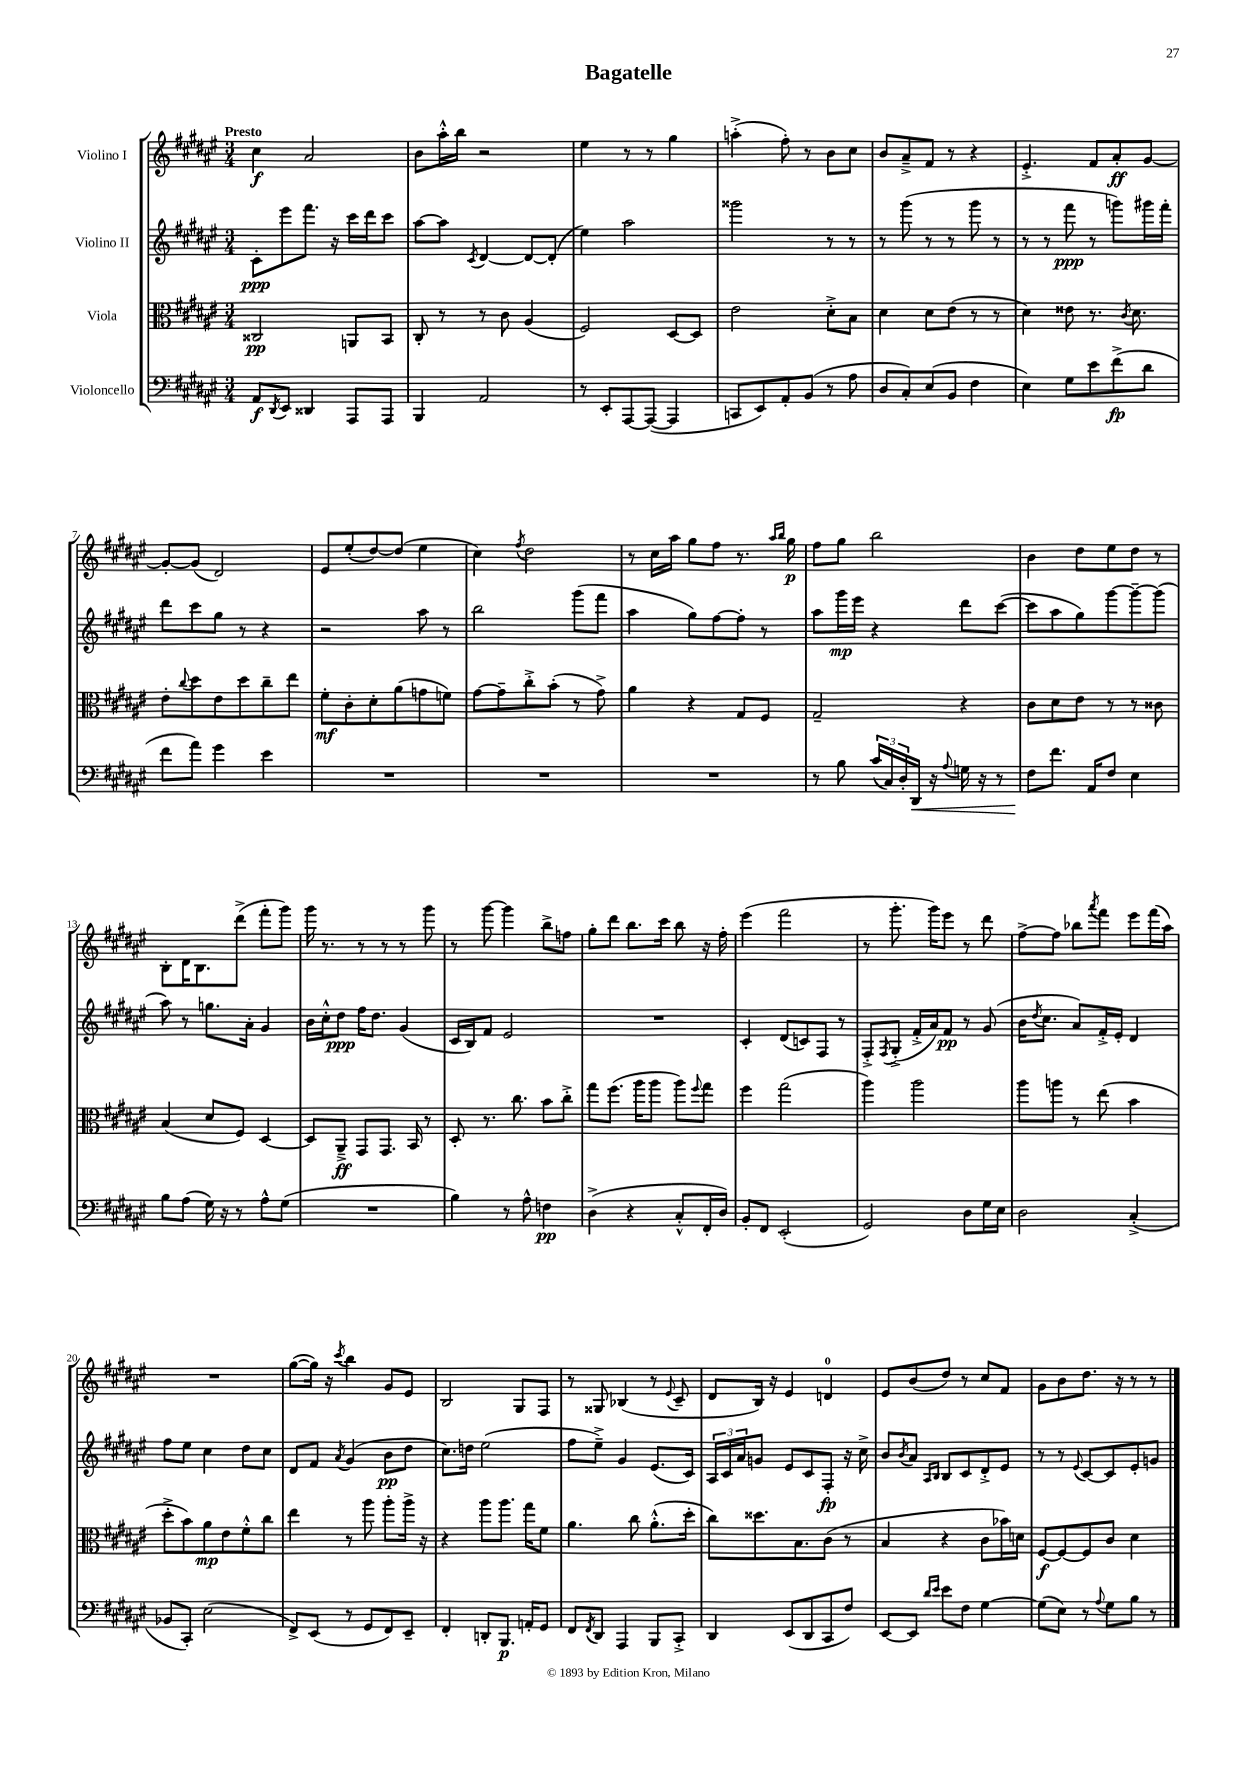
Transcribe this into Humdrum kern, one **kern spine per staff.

**kern	**dynam	**kern	**dynam	**kern	**dynam	**kern	**dynam
*part4	*part4	*part3	*part3	*part2	*part2	*part1	*part1
*staff4	*staff4	*staff3	*staff3	*staff2	*staff2	*staff1	*staff1
*I"Violoncello	*	*I"Viola	*	*I"Violino II	*	*I"Violino I	*
*clefF4	*	*clefC3	*	*clefG2	*	*clefG2	*
*k[f#c#g#d#a#e#]	*	*k[f#c#g#d#a#e#]	*	*k[f#c#g#d#a#e#]	*	*k[f#c#g#d#a#e#]	*
*M3/4	*	*M3/4	*	*M3/4	*	*M3/4	*
=1	=1	=1	=1	=1	=1	=1	=1
!	!	!	!	!	!	!LO:TX:a:B:t=Presto	!
8AA#/L	f	2C##X/	pp	8c#'\L	ppp	4cc#\	f
8qDD#/	.	.	.	.	.	.	.
8EE#/J	.	.	.	8eee#\	.	.	.
4DD##X/	.	.	.	8.fff#\J	.	2a#/	.
.	.	.	.	16r	.	.	.
8AAA#/L	.	8AAn/L	.	16ccc#\LL	.	.	.
.	.	.	.	16ddd#\J	.	.	.
8AAA#/J	.	8BB/J	.	8ccc#\J	.	.	.
=2	=2	=2	=2	=2	=2	=2	=2
4BBB/	.	8C#'/	.	[8aa#\L	.	8b\L	.
.	.	8r	.	8aa#\J]	.	16aa#'^^\L	.
.	.	.	.	.	.	16bb\JJ	.
.	.	.	.	8qc#/	.	.	.
2AA#/	.	8r	.	[4d#/	.	2r	.
.	.	8c#\	.	.	.	.	.
.	.	(4A#/	.	8d#/L_	.	.	.
.	.	.	.	(8d#'/J]	.	.	.
=3	=3	=3	=3	=3	=3	=3	=3
8r	.	2F#/)	.	4ee#\)	.	4ee#\	.
8EE#'/L	.	.	.	.	.	.	.
[8AAA#/	.	.	.	2aa#\	.	8r	.
(8AAA#/J_	.	.	.	.	.	8r	.
4AAA#/]	.	[8D#/L	.	.	.	4gg#\	.
.	.	8D#/J]	.	.	.	.	.
=4	=4	=4	=4	=4	=4	=4	=4
8CCn/L	.	2e#\	.	2ggg##X\	.	(4aan'^\	.
8EE#/)	.	.	.	.	.	.	.
8AA#'/	.	.	.	.	.	8ff#'\)	.
(8BB/J	.	.	.	.	.	8r	.
8r	.	8d#'^\L	.	8r	.	8b\L	.
8A#\	.	8B\J	.	8r	.	8cc#\J	.
=5	=5	=5	=5	=5	=5	=5	=5
8D#/L	.	4d#\	.	8r	.	8b/L	.
8C#'/)	.	.	.	(8ggg#\	.	8a#~^/	.
(8E#/	.	8d#\L	.	8r	.	8f#/J	.
8BB/J	.	(8e#\J	.	8r	.	8r	.
4F#\	.	8r	.	8ggg#\	.	4r	.
.	.	8r	.	8r	.	.	.
=6	=6	=6	=6	=6	=6	=6	=6
4E#\)	.	4d#\)	.	8r	.	4.e#'^/	.
.	.	.	.	8r	.	.	.
8G#\L	.	8e##X\	.	8fff#\	ppp	.	.
8e#\	.	8.r	.	8r	.	8f#/L	.
(8f#^\	fp	.	.	8gggn\L)	.	8a#'/	ff
.	.	8qc#/	.	.	.	.	.
.	.	8.d#\	.	.	.	.	.
8d#\J	.	.	.	16ggg#X\L	.	[8g#/J	.
.	.	.	.	16fff#'\JJ	.	.	.
!!LO:LB:g=z
=7	=7	=7	=7	=7	=7	=7	=7
8f#\L	.	8e#'\L	.	8ddd#\L	.	8g#'/L_	.
.	.	8qqcc#/	.	.	.	.	.
8a#\J)	.	8dd#\	.	8ccc#\	.	(8g#/J]	.
4g#\	.	8e#\	.	8gg#\J	.	2d#/)	.
.	.	8dd#\	.	8r	.	.	.
4e#\	.	8cc#~\	.	4r	.	.	.
.	.	8ee#\J	.	.	.	.	.
=8	=8	=8	=8	=8	=8	=8	=8
2.r	.	8f#'\L	mf	2r	.	8e#/L	.
.	.	8c#'\	.	.	.	(8ee#'/	.
.	.	8d#'\	.	.	.	[8dd#/)	.
.	.	(8a#\	.	.	.	(8dd#/J]	.
.	.	8gn\	.	8aa#\	.	4ee#\	.
.	.	8fn\J)	.	8r	.	.	.
=9	=9	=9	=9	=9	=9	=9	=9
2.r	.	[8g#\L	.	2bb\	.	4cc#\)	.
.	.	8g#~\]	.	.	.	.	.
.	.	.	.	.	.	8qff#/	.
.	.	8cc#'^\	.	.	.	2dd#\	.
.	.	(8b'\J	.	.	.	.	.
.	.	8r	.	(8ggg#\L	.	.	.
.	.	8g#^\)	.	8fff#\J	.	.	.
=10	=10	=10	=10	=10	=10	=10	=10
2.r	.	4a#\	.	4aa#\	.	8r	.
.	.	.	.	.	.	16cc#\LL	.
.	.	.	.	.	.	16aa#\JJ	.
.	.	4r	.	8gg#\L)	.	8gg#\L	.
.	.	.	.	[8ff#\	.	8ff#\J	.
.	.	8G#/L	.	8ff#'\J]	.	8.r	.
.	.	8F#/J	.	8r	.	.	.
.	.	.	.	.	.	16qqaa#/LL	.
.	.	.	.	.	.	16qqbb/JJ	.
.	.	.	.	.	.	16gg#\	p
=11	=11	=11	=11	=11	=11	=11	=11
8r	.	2G#~/	.	8aa#\L	.	8ff#\L	.
8B\	.	.	.	16ggg#\L	mp	8gg#\J	.
.	.	.	.	16eee#\JJ	.	.	.
(24c#/LL	.	.	.	4r	.	2bb\	.
24C#/)	.	.	.	.	.	.	.
24D#'/	.	.	.	.	.	.	.
!	!LO:HP:b	!	!	!	!	!	!
16DD#/JJ	<	.	.	.	.	.	.
16r	.	.	.	.	.	.	.
8qqA#/	.	.	.	.	.	.	.
16Gn\	.	4r	.	8ddd#\L	.	.	.
16r	.	.	.	.	.	.	.
8r	.	.	.	([8ccc#\J	.	.	.
=12	=12	=12	=12	=12	=12	=12	=12
8F#\L	.	8c#\L	.	8ccc#\L]	.	4b\	.
8.f#\J	[	8d#\	.	8aa#\	.	.	.
.	.	8e#\J	.	8gg#\)	.	8dd#\L	.
16AA#/KL	.	.	.	.	.	.	.
8F#/J	.	8r	.	[8ggg#\	.	8ee#\	.
4E#\	.	8r	.	8ggg#~\_	.	8dd#\J	.
.	.	8c##X\	.	(8ggg#\J]	.	8r	.
!!LO:LB:g=z
=13	=13	=13	=13	=13	=13	=13	=13
8B\L	.	(4B/	.	8aa#\)	.	8B'\L	.
(8A#\J	.	.	.	8r	.	16d#\K	.
.	.	.	.	.	.	8.B\	.
16G#\)	.	8d#/L	.	8.ggn\L	.	.	.
16r	.	.	.	.	.	.	.
8r	.	8F#/J)	.	.	.	(8ddd#^\J	.
.	.	.	.	16a#'\Jk	.	.	.
8A#^^\L	.	[4D#/	.	4g#/	.	8fff#'\L	.
(8G#\J	.	.	.	.	.	8ggg#\J)	.
=14	=14	=14	=14	=14	=14	=14	=14
2.r	.	8D#/L]	.	16b\LL	.	16ggg#\	.
.	.	.	.	16cc#'^^\J	.	8.r	.
.	.	8AA#~^/J	ff	8dd#\J	ppp	.	.
.	.	8GG#/L	.	16ff#\KL	.	8r	.
.	.	.	.	8.dd#\J	.	.	.
.	.	8.GG#/J	.	.	.	8r	.
.	.	.	.	(4g#/	.	8r	.
.	.	16BB/	.	.	.	.	.
.	.	8r	.	.	.	8ggg#\	.
=15	=15	=15	=15	=15	=15	=15	=15
4B\)	.	8D#'/	.	16c#/LL	.	8r	.
.	.	.	.	16B/J)	.	.	.
.	.	8.r	.	8f#/J	.	[8ggg#\	.
8r	.	.	.	2e#/	.	4ggg#\]	.
.	.	8.cc#\	.	.	.	.	.
8A#^^\	.	.	.	.	.	.	.
4Fn\	pp	8b\L	.	.	.	8bb^\L	.
.	.	8cc#'^\J	.	.	.	8ffn\J	.
=16	=16	=16	=16	=16	=16	=16	=16
(4D#^\	.	8gg#\L	.	2.r	.	8gg#'\L	.
.	.	(8.ff#\J	.	.	.	8ddd#\J	.
4r	.	.	.	.	.	8.bb\L	.
.	.	16aa#\KL	.	.	.	.	.
.	.	8aa#\J	.	.	.	.	.
.	.	.	.	.	.	16ccc#\Jk	.
8C#'^^/L	.	8aa#\L)	.	.	.	8bb\	.
.	.	8qqff#/	.	.	.	.	.
16FF#'/L	.	8gg#\J	.	.	.	16r	.
16D#/JJ)	.	.	.	.	.	16ff#'\	.
=17	=17	=17	=17	=17	=17	=17	=17
8BB'/L	.	4ff#\	.	4c#'/	.	(4eee#\	.
8FF#/J	.	.	.	.	.	.	.
(2EE#'/	.	(2gg#\	.	(8d#/L	.	2fff#\	.
.	.	.	.	8cn/)	.	.	.
.	.	.	.	8F#/J	.	.	.
.	.	.	.	8r	.	.	.
=18	=18	=18	=18	=18	=18	=18	=18
2GG#/)	.	4aa#\)	.	8F#'^/L	.	8r	.
.	.	.	.	8qF#/	.	.	.
.	.	.	.	(8G#'^/J	.	8.ggg#'\	.
.	.	2aa#\	.	16f#'^/LL	.	.	.
.	.	.	.	16a#/J)	.	16ggg#\KL)	.
.	.	.	.	8f#/J	pp	8eee#\J	.
8D#\L	.	.	.	8r	.	8r	.
16G#\L	.	.	.	(8g#/	.	8ddd#\	.
16E#\JJ	.	.	.	.	.	.	.
=19	=19	=19	=19	=19	=19	=19	=19
2D#\	.	8aa#\L	.	16b\KL	.	[8ff#^\L	.
.	.	.	.	8qdd#/	.	.	.
.	.	.	.	8.cc#\J	.	.	.
.	.	8aan\J	.	.	.	8ff#\J]	.
.	.	8r	.	8a#/L)	.	8bb-X\L	.
.	.	.	.	.	.	8qaaa#/	.
.	.	(8ee#\	.	16f#'^/L	.	8fff#\J	.
.	.	.	.	16e#'/JJ	.	.	.
(4C#'^/	.	4b\	.	4d#/	.	8eee#\L	.
.	.	.	.	.	.	(16fff#\L	.
.	.	.	.	.	.	16aa#\JJ)	.
!!LO:LB:g=z
=20	=20	=20	=20	=20	=20	=20	=20
8BB-X/L	.	8dd#'^\L	.	8ff#\L	.	2.r	.
8CC#'/J)	.	8b\)	.	8ee#\J	.	.	.
(2E#\	.	8a#\	mp	4cc#\	.	.	.
.	.	8e#\	.	.	.	.	.
.	.	8f#'^^\	.	8dd#\L	.	.	.
.	.	8cc#\J	.	8cc#\J	.	.	.
=21	=21	=21	=21	=21	=21	=21	=21
8FF#^/L)	.	4ee#\	.	8d#/L	.	([8gg#\L	.
(8EE#/J	.	.	.	8f#/J	.	16gg#\Jk])	.
.	.	.	.	.	.	16r	.
.	.	.	.	8qa#/	.	8qccc#/	.
8r	.	8r	.	(4g#/	.	4bb\	.
8GG#/L	.	8aa#\	.	.	.	.	.
8FF#/)	.	8aa#'\L	.	8b\L	pp	8g#/L	.
8EE#~/J	.	16aa#^\Jk	.	8dd#\J	.	8e#/J	.
.	.	16r	.	.	.	.	.
=22	=22	=22	=22	=22	=22	=22	=22
4FF#'/	.	4r	.	8.cc#\L)	.	2B/	.
.	.	.	.	16ddn\Jk	.	.	.
8DDn'/L	.	8aa#\L	.	(2ee#\	.	.	.
8.BBB/J	p	8.aa#\J	.	.	.	.	.
.	.	.	.	.	.	8G#/L	.
16AAn'/KL	.	16gg#\KL	.	.	.	.	.
8GG#/J	.	8f#\J	.	.	.	8F#/J	.
=23	=23	=23	=23	=23	=23	=23	=23
8FF#/L	.	4.a#\	.	8ff#\L	.	8r	.
8qFF#/	.	.	.	.	.	.	.
8DD#/J	.	.	.	8ee#~^\J)	.	8G##X/	.
4AAA#/	.	.	.	4g#/	.	(4B-X/	.
.	.	8cc#\	.	.	.	.	.
8BBB/L	.	(8.a#'^^\L	.	(8.e#/L	.	8r	.
.	.	.	.	.	.	8qqe#/	.
8CC#'^/J	.	.	.	.	.	8c#~/	.
.	.	16dd#'\Jk	.	16c#/Jk)	.	.	.
=24	=24	=24	=24	=24	=24	=24	=24
4DD#/	.	8cc#\L)	.	24A#/LL	.	8d#/L	.
.	.	.	.	24c#/	.	.	.
.	.	.	.	24a#/J	.	.	.
.	.	8.dd##X\	.	8gn/J	.	16B/Jk)	.
.	.	.	.	.	.	16r	.
(8EE#/L	.	.	.	8e#/L	.	4e#/	.
.	.	8.B\	.	.	.	.	.
8DD#/	.	.	.	8c#/	.	.	.
8CC#/	.	(8c#\J	.	8F#'/J	fp	4dn/	.
8F#/J)	.	8r	.	16r	.	.	.
.	.	.	.	16cc#^\	.	.	.
=25	=25	=25	=25	=25	=25	=25	=25
[8EE#/L	.	4B/	.	8b/L	.	8e#/L	.
.	.	.	.	8qb/	.	.	.
8EE#/J]	.	.	.	8a#/J	.	(8b/	.
16qqd#/LL	.	.	.	16qqA#/LL	.	.	.
16qqe#/JJ	.	.	.	16qqB/JJ	.	.	.
8e#\L	.	4r	.	8B/L	.	8dd#/J)	.
8F#\J	.	.	.	8c#/	.	8r	.
[4G#\	.	8c#\L	.	8d#'^/	.	8cc#/L	.
.	.	16b-X\L)	.	8e#/J	.	8f#/J	.
.	.	16dn\JJ	.	.	.	.	.
=26	=26	=26	=26	=26	=26	=26	=26
(8G#\L]	.	[8F#/L	f	8r	.	8g#\L	.
8E#\J)	.	8F#/_	.	8r	.	8b\	.
.	.	.	.	8qqe#/	.	.	.
8r	.	8F#/]	.	[8c#/L	.	8.dd#\J	.
8qqA#/	.	.	.	.	.	.	.
8G#\L	.	8c#/J	.	8c#/]	.	.	.
.	.	.	.	.	.	16r	.
8B\J	.	4d#\	.	8e#'/	.	8r	.
8r	.	.	.	8gn/J	.	8r	.
==	==	==	==	==	==	==	==
*-	*-	*-	*-	*-	*-	*-	*-
